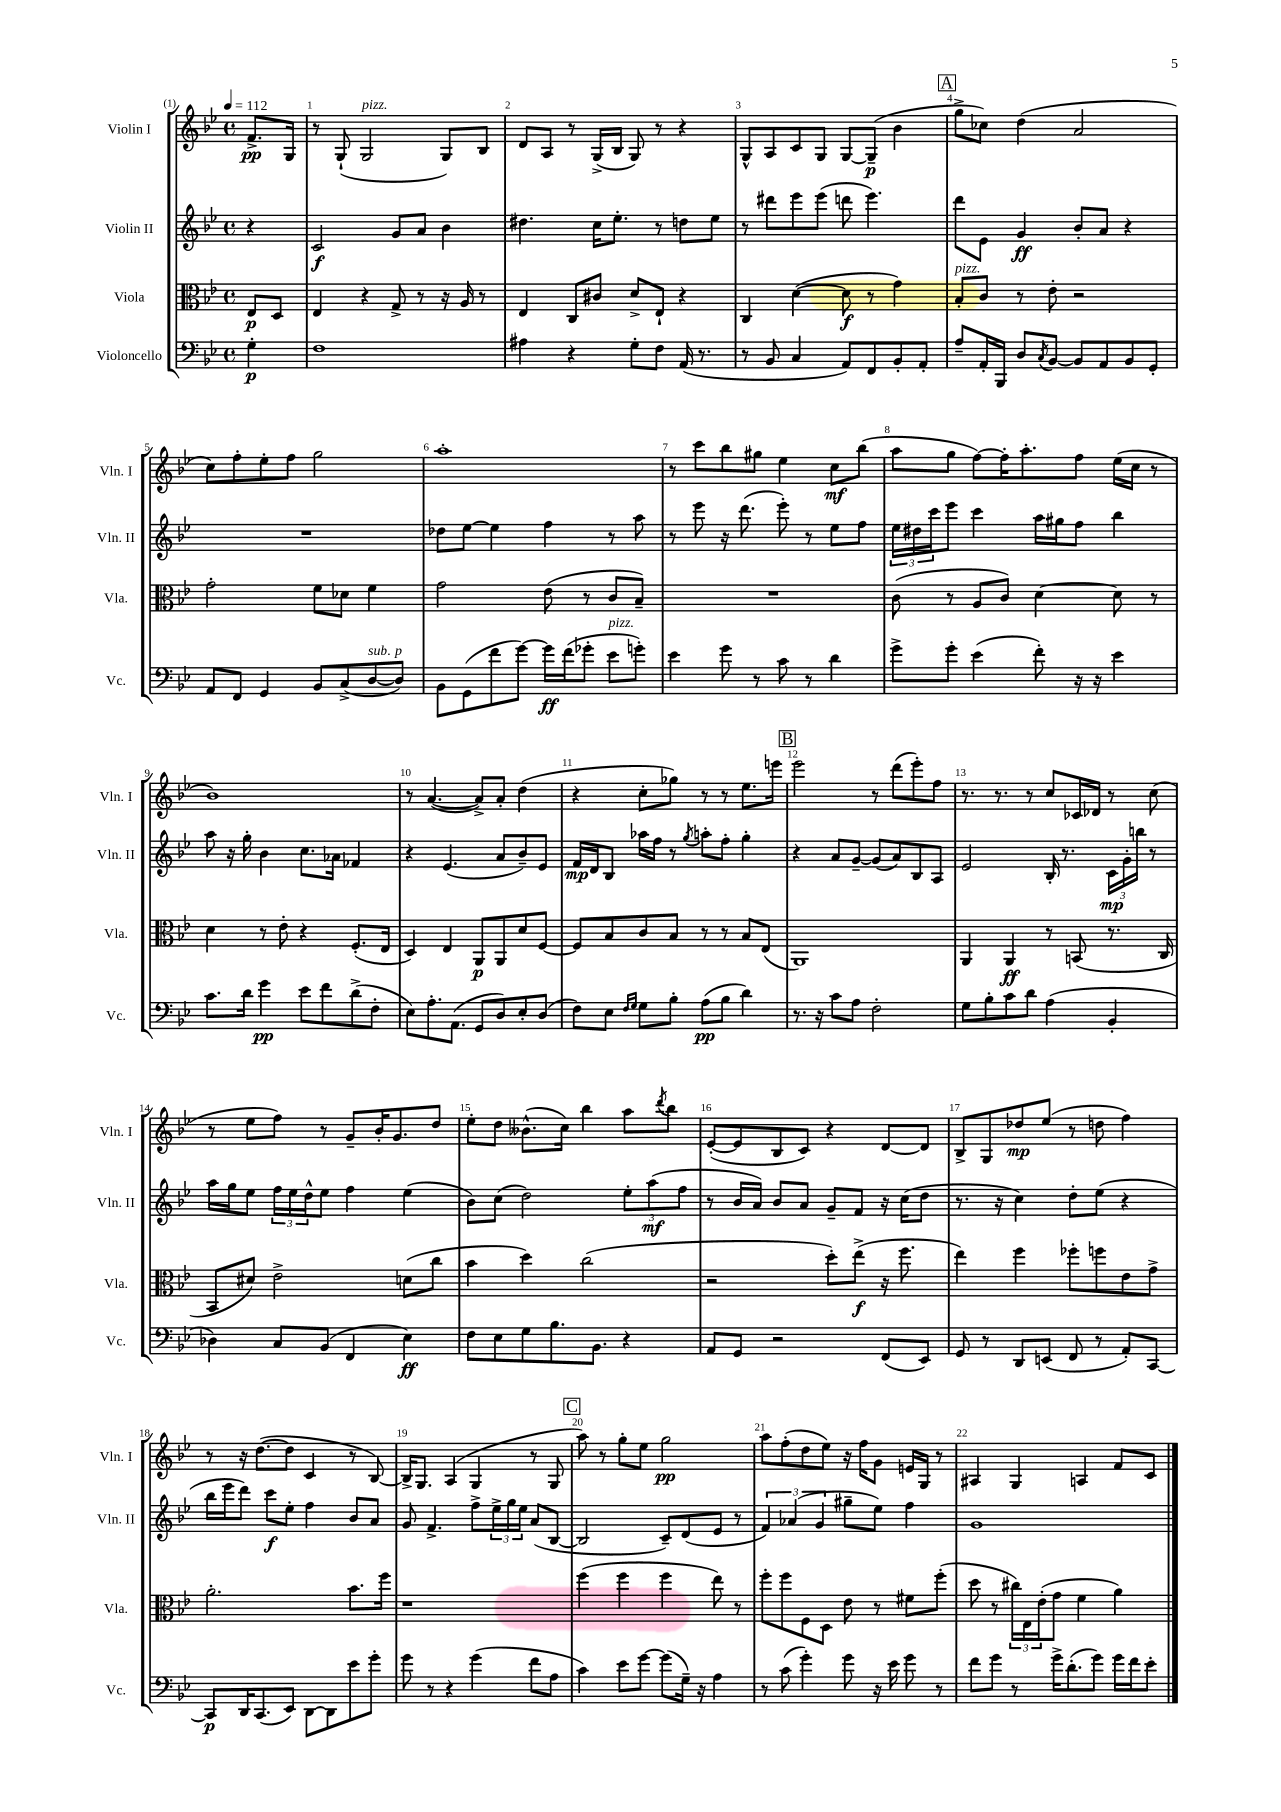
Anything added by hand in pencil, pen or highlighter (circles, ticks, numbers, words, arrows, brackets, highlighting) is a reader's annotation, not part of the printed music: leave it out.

**kern	**kern	**kern	**kern
*staff4	*staff3	*staff2	*staff1
*clefF4	*clefC3	*clefG2	*clefG2
*k[b-e-]	*k[b-e-]	*k[b-e-]	*k[b-e-]
*M4/4	*M4/4	*M4/4	*M4/4
*met(c)	*met(c)	*met(c)	*met(c)
*MM112	*MM112	*MM112	*MM112
4G'	8E-	4r	8.f^
.	8D	.	.
.	.	.	16G
=	=	=	=
1F	4E-	2c	8r
.	.	.	(8G`
.	4r	.	2G
.	8G^	8g	.
.	8r	8a	.
.	16r	4b-	8G)
.	16A	.	.
.	8r	.	8B-
=	=	=	=
4A#	4E-	4.dd#	8d
.	.	.	8A
4r	8C	.	8r
.	8c#	16cc	(16G^
.	.	8.ee-'	16B-
8G'	8d^	.	8G)
8F	8E-`	8r	8r
(16AA	4r	8dd	4r
8.r	.	.	.
.	.	8ee-	.
=	=	=	=
8r	4C	8r	8G^^
8BB-	.	8ddd#	8A
4C	([4d	8eee-	8c
.	.	(8eee-	8G
8AA)	8d]	8ddd	[8G
8FF	8r	4.eee-)	(8G~]
8BB-'	4g)	.	4b-
8AA'	.	.	.
=	=	=	=
8A~	8B-'	8ddd	8gg^
16AA'	8c	8e-	8cc-)
16BBB-	.	.	.
8D	8r	4g	(4dd
8qC	.	.	.
[8BB-	8e-'	.	.
8BB-]	2r	8b-'	2a
8AA	.	8a	.
8BB-	.	4r	.
8GG'	.	.	.
=	=	=	=
8AA	2g'	1r	8cc)
8FF	.	.	8ff'
4GG	.	.	8ee-'
.	.	.	8ff
8BB-	8f	.	2gg
(8C^	8d-	.	.
[8D	4f	.	.
8D])	.	.	.
=	=	=	=
8BB-	2g	8dd-	1aa'
(8GG	.	[8ee-	.
8f	.	4ee-]	.
[8g)	.	.	.
16g]	(8e-	4ff	.
(16f	.	.	.
8g-'	8r	.	.
8e-	8c	8r	.
8g')	8B-~)	8aa	.
=	=	=	=
4e-	1r	8r	8r
.	.	8eee-	8ccc
8g	.	16r	8bb-
.	.	(8.ddd	.
8r	.	.	8gg#
8c	.	8eee-')	4ee-
8r	.	8r	.
4d	.	8ee-	8cc
.	.	8ff	(8bb-
=	=	=	=
8g^	(8c	24ee-	8aa
.	.	24dd#	.
.	.	24ccc	.
8g'	8r	8eee-	8gg
(4e-	8A	4ccc	[8ff)
.	8c)	.	16ff']
.	.	.	8.aa'
8f')	[4d	16aa	.
.	.	16gg#	.
16r	.	8ff	8ff
16r	.	.	.
4e-	8d]	4bb-	(16ee-
.	.	.	16cc
.	8r	.	8r
=	=	=	=
8.c	4d	8aa	1b-)
.	.	16r	.
16d	.	16gg'	.
4g	8r	4b-	.
.	8e-'	.	.
8e-	4r	8.cc	.
8f	.	.	.
.	.	16a-	.
(8d^	(8.F'	4f-	.
8F'	.	.	.
.	16E-	.	.
=	=	=	=
8E-)	4D)	4r	8r
8.A'	.	.	([4.a
.	4E-	(4.e-	.
(8.AA	.	.	.
8GG	8AA	.	8a^])
8D)	8AA	8a	8a'
8E-'	8d	8b-~)	(4dd
(8D	[8F	8e-	.
=	=	=	=
8F)	8F]	16f	4r
.	.	16d	.
8E-	8B-	8B-	.
16qqF	.	.	.
16qqG	.	.	.
8G	8c	16aa-	8cc'
.	.	16ff	.
8B-'	8B-	8r	8gg-)
.	.	8qgg	.
(8A	8r	8aa'	8r
8B-	8r	8ff'	8r
4d)	8B-	4gg'	8.ee-
.	(8E-	.	.
.	.	.	16eee
=	=	=	=
8.r	1AA)	4r	2eee-
16r	.	.	.
8c	.	8a	.
8A	.	[8g~	.
2F'	.	(8g]	8r
.	.	8a)	(8ddd
.	.	8B-	8eee-')
.	.	8A	8ff
=	=	=	=
8G	4AA	2e-	8.r
8B-'	.	.	.
.	.	.	8.r
8c	4AA	.	.
8d	.	.	8r
(4A	8r	16B-'	8cc
.	.	8.r	.
.	(8BB	.	16c-
.	.	.	16d-
4BB-'	8.r	24c	8r
.	.	24g'	.
.	.	24bb	.
.	.	8r	(8cc
.	16C	.	.
=	=	=	=
4D-)	8BB-	16aa	8r
.	.	16gg	.
.	8d#)	8ee-	8ee-
8C	2e-^	24ff	8ff)
.	.	24ee-	.
.	.	24dd^^	.
(8BB-	.	8ee-	8r
4FF	.	4ff	8g~
.	.	.	16b-'
.	.	.	8.g
4E-)	(8d	(4ee-	.
.	8cc	.	8dd
=	=	=	=
8F	4b-	8b-)	8ee-'
8E-	.	(8cc	8dd
8G	4dd)	2dd)	(8.b--^^
8.B-	.	.	.
.	.	.	16cc)
.	(2cc	.	4bb-
8.BB-	.	.	.
4r	.	12ee-'	8aa
.	.	(12aa	.
.	.	.	8qddd
.	.	.	8bb-
.	.	12ff	.
=	=	=	=
8AA	2r	8r	([8e-'
8GG	.	16b-	8e-]
.	.	16a)	.
2r	.	8b-	8B-
.	.	8a	8c)
.	8dd')	8g~	4r
.	(8ee-^	8f	.
(8FF	16r	16r	[8d
.	8.ff	(16cc	.
8EE-)	.	8dd	8d]
=	=	=	=
8GG	4ee-)	8.r	8B-^
8r	.	.	8G
.	.	16r	.
8DD	4ff	4cc)	8dd-
(8EE	.	.	(8ee-
8FF	8ff-'	8dd'	8r
8r	8ff	(8ee-	8dd
8AA')	8e-	4r	4ff)
[8CC	8g^	.	.
=	=	=	=
8CC]	2.a'	16bb-	8r
.	.	16eee-	.
16DD	.	8ddd)	16r
(8.CC	.	.	([8.dd
.	.	8ccc	.
8EE-)	.	8ee-'	8dd]
[8DD	.	4ff	4c
8DD]	.	.	.
8e-	8.b-	8b-	8r
8g'	.	8a	[8B-)
.	16ff	.	.
=	=	=	=
8g	1r	8g	16B-^]
.	.	.	8.G
8r	.	4.f^	.
4r	.	.	(4A
(4g	.	8ff^	4G
.	.	24ee-^	.
.	.	24gg	.
.	.	24ee-	.
8f	.	(8a	8r
8A	.	[8B-	8G
=	=	=	=
4c)	(4ff	2B-]	8aa)
.	.	.	8r
8e-	4ff	.	8gg'
[8g	.	.	8ee-
(8g]	4ff	8c~)	2gg
16G~)	.	(8d	.
16r	.	.	.
4A	8ee-)	8e-	.
.	8r	8r	.
=	=	=	=
8r	8ff'	6f)	8aa
(8c	8ff	.	(8ff'
.	.	(6a-	.
4g')	8F	.	8dd
.	.	6g	.
.	8D	.	8ee-)
8g	8e-	8gg#~	16r
.	.	.	16ff
16r	8r	8ee-)	8g
16e-	.	.	.
8g	8f#	4ff	16e
.	.	.	16G
8r	(8ff'	.	8r
=	=	=	=
8f	8dd	1g	4A#
8g	8r	.	.
8r	24cc#)	.	4G
.	24E-	.	.
.	(24e-'	.	.
16g^	8g	.	.
(8.d'	.	.	.
.	4f	.	4A
8g)	.	.	.
16g	4a)	.	8f
16f	.	.	.
8e-'	.	.	8c
==	==	==	==
*-	*-	*-	*-
